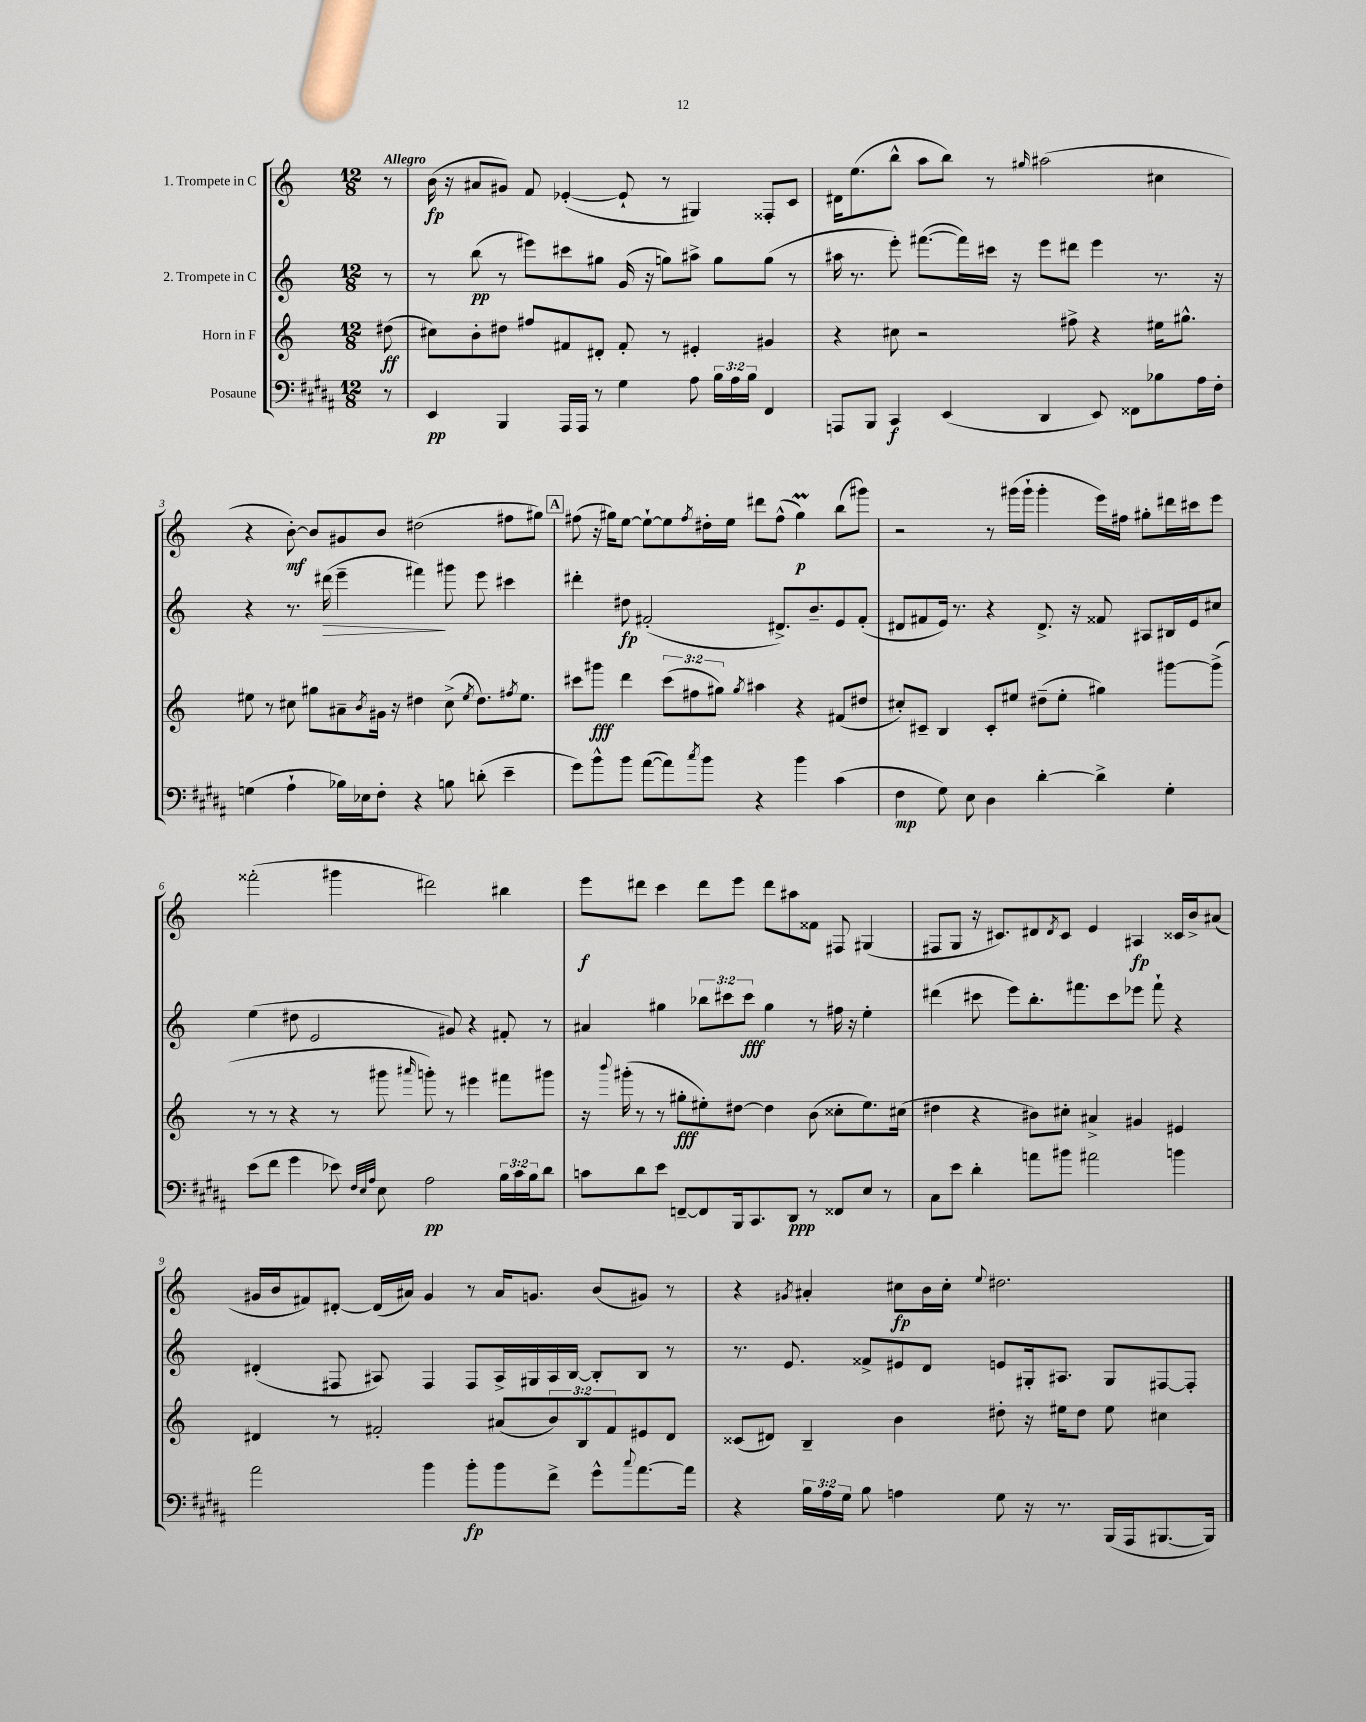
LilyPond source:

<<
\new StaffGroup <<
\new Staff = "s0" \with { instrumentName = "1. Trompete in C" } {
    \clef treble \key c \major \numericTimeSignature \time 12/8 \partial 8 \tempo "Allegro"
    r8 |
    b'16\fp( r16 ais'8 gis'8) f'8 ees'4~-.( ees'8-! r8 gis4) fisis8-. c'8 |
    dis'16 e''8.( b''8-^ a''8 b''8) r8 \grace { gis''16 } ais''2( cis''4 |
    r4 b'8~-.\mf) b'8 gis'8 b'8 dis''2( fis''8 gis''8) |
    \mark \markup { \box "A" } fis''8( r16 gis''16) e''8~ e''8~-! e''8 \acciaccatura { fis''8 } dis''16-. e''16 dis'''8 fis''8-^( gis''4\prall\p) b''8( gis'''8) |
    r2 r8 gis'''16( gis'''16-! gis'''4-. e'''16) fis''16 gis''8-. dis'''16 cis'''16 e'''8 |
    fisis'''2-.( gis'''4 dis'''2) bis''4 |
    e'''8\f dis'''8 c'''4 dis'''8 e'''8 dis'''8 ais''8 fisis'8 fis8 gis4( |
    fis8 g8 r16 cis'8.) dis'8 \acciaccatura { dis'8 } cis'8 e'4 ais4\fp cisis'16 b'16-> ais'8( |
    gis'16 b'16 fis'8) dis'8~-. dis'16( ais'16) gis'4 r8 ais'16 g'8. b'8( gis'8) r8 |
    r4 \acciaccatura { gis'8 } ais'4-. cis''8\fp b'16 cis''16-. \appoggiatura { e''8 } dis''2. \bar "|." |
}
\new Staff = "s1" \with { instrumentName = "2. Trompete in C" } {
    \clef treble \key c \major \numericTimeSignature \time 12/8 \override Staff.TupletNumber.text = #tuplet-number::calc-fraction-text \partial 8
    r8 |
    r8 b''8\pp( r8 eis'''8) cis'''8 gis''8 g'16( r16 g''8) ais''8-> g''8 g''8( r8 |
    ais''16 r8. e'''8-.) fis'''8.~( fis'''16) cis'''16 r16 e'''8 dis'''8 e'''4 r8. r16 |
    r4 r8. dis'''16\>( e'''4-- fis'''4\!) gis'''8 e'''8 cis'''4 |
    \mark \markup { \box "A" } dis'''4-. dis''8\fp fis'2-.( dis'8.->) b'8.-- e'8 fis'8-.( |
    dis'8 fis'8 e'16) r8. r4 dis'8.-> r16 fisis'8 ais8 bis16 e'16 cis''8 |
    e''4( dis''8 e'2 gis'8) r4 fis'8-. r8 |
    ais'4 gis''4 \tuplet 3/2 { bes''8 cis'''8 cis'''8\fff } gis''4 r8 fis''16 r16 e''4-. |
    dis'''4( cis'''8 e'''8) b''8.-. fis'''8. cis'''8 ees'''8 fis'''8-! r4 |
    dis'4-.( fis8 ais8) fis4 fis8 ais16-> gis16 ais16 b16~ b8-. b8 r8 |
    r8. e'8. fisis'8-> eis'8 d'8 e'8 gis16-. ais8. gis8 fis8~ fis8-. \bar "|." |
}
\new Staff = "s2" \with { instrumentName = "Horn in F" } {
    \clef treble \key c \major \numericTimeSignature \time 12/8 \override Staff.TupletNumber.text = #tuplet-number::calc-fraction-text \partial 8
    dis''8\ff( |
    cis''8) b'8-. dis''8 fis''8 fis'8 dis'8-. fis'8-. r8 eis'4-. gis'4 |
    r4 cis''8 r2 fis''8-> r4 eis''16 gis''8.-^ |
    eis''8 r8 cis''8 gis''8 ais'8-- \acciaccatura { b'8 } gis'16 r16 dis''4 cis''8->( \acciaccatura { eis''8 } dis''8.) \acciaccatura { fis''8 } eis''8. |
    \mark \markup { \box "A" } cis'''8 gis'''8\fff d'''4 \tuplet 3/2 { cis'''8( fis''8 gis''8) } \acciaccatura { gis''8 } ais''4 r4 fis'8( dis''8 |
    cis''8-.) cis'8-- b4 cis'8-. eis''8 dis''8--( eis''8-. gis''4) gis'''8~ gis'''8->( |
    r8 r8 r4 r8 gis'''8 \grace { ais'''16 } g'''8-.) r8 eis'''4 fis'''8 gis'''8 |
    r16 \appoggiatura { b'''8 } gis'''16-.( r8 r8 gis''8-.\fff eis''8-.) dis''8~ dis''4 b'8( cisis''8-. eis''8.) cis''16( |
    dis''4 r4 bis'8) cis''8-. ais'4-> gis'4 eis'4 |
    dis'4 r8 fis'2-. ais'8( \tuplet 3/2 { b'8) b8 fis'8 } eis'8 dis'8 |
    cisis'8( dis'8) b4-- b'4 dis''8-. r16 eis''16 dis''8 eis''8 cis''4 \bar "|." |
}
\new Staff = "s3" \with { instrumentName = "Posaune" } {
    \clef bass \key b \major \numericTimeSignature \time 12/8 \override Staff.TupletNumber.text = #tuplet-number::calc-fraction-text \partial 8
    r8 |
    e,4\pp b,,4 ais,,16 ais,,16 r8 gis4 ais8 \tuplet 3/2 { b16 ais16 b16 } fis,4 |
    a,,8 b,,8 cis,4\f e,4( dis,4 e,8) fisis,8 bes8 ais16 fis16-. |
    g4( ais4-! bes16) ees16 fis8-. r4 b8 d'8-.( e'4-- |
    \mark \markup { \box "A" } gis'8) b'8-^ b'8 ais'8~( ais'8) \acciaccatura { cis''8 } b'8 r4 b'4 cis'4( |
    fis4\mp gis8) e8 dis4 dis'4~-. dis'4-> gis4-. |
    e'8( fis'8 gis'4 ees'8) \grace { fis32 e32 ais32 } e8 ais2\pp \tuplet 3/2 { b16 cis'16 b16 } dis'8 |
    c'8 dis'8 e'8 f,8~-- f,8 b,,16 cis,8. dis,8\ppp r8 fisis,8 e8 r8 |
    cis8 e'8 dis'4-. a'8 bis'8 ais'2 b'4 |
    ais'2 b'4 b'8-.\fp b'8 fis'8-> gis'8-^ \appoggiatura { cis''8 } ais'8.~ ais'16 |
    r4 \tuplet 3/2 { b16 ais16 gis16 } b8 a4 gis8 r16 r8. b,,16( ais,,16 bis,,8.~ bis,,16) \bar "|." |
}
>>
>>
